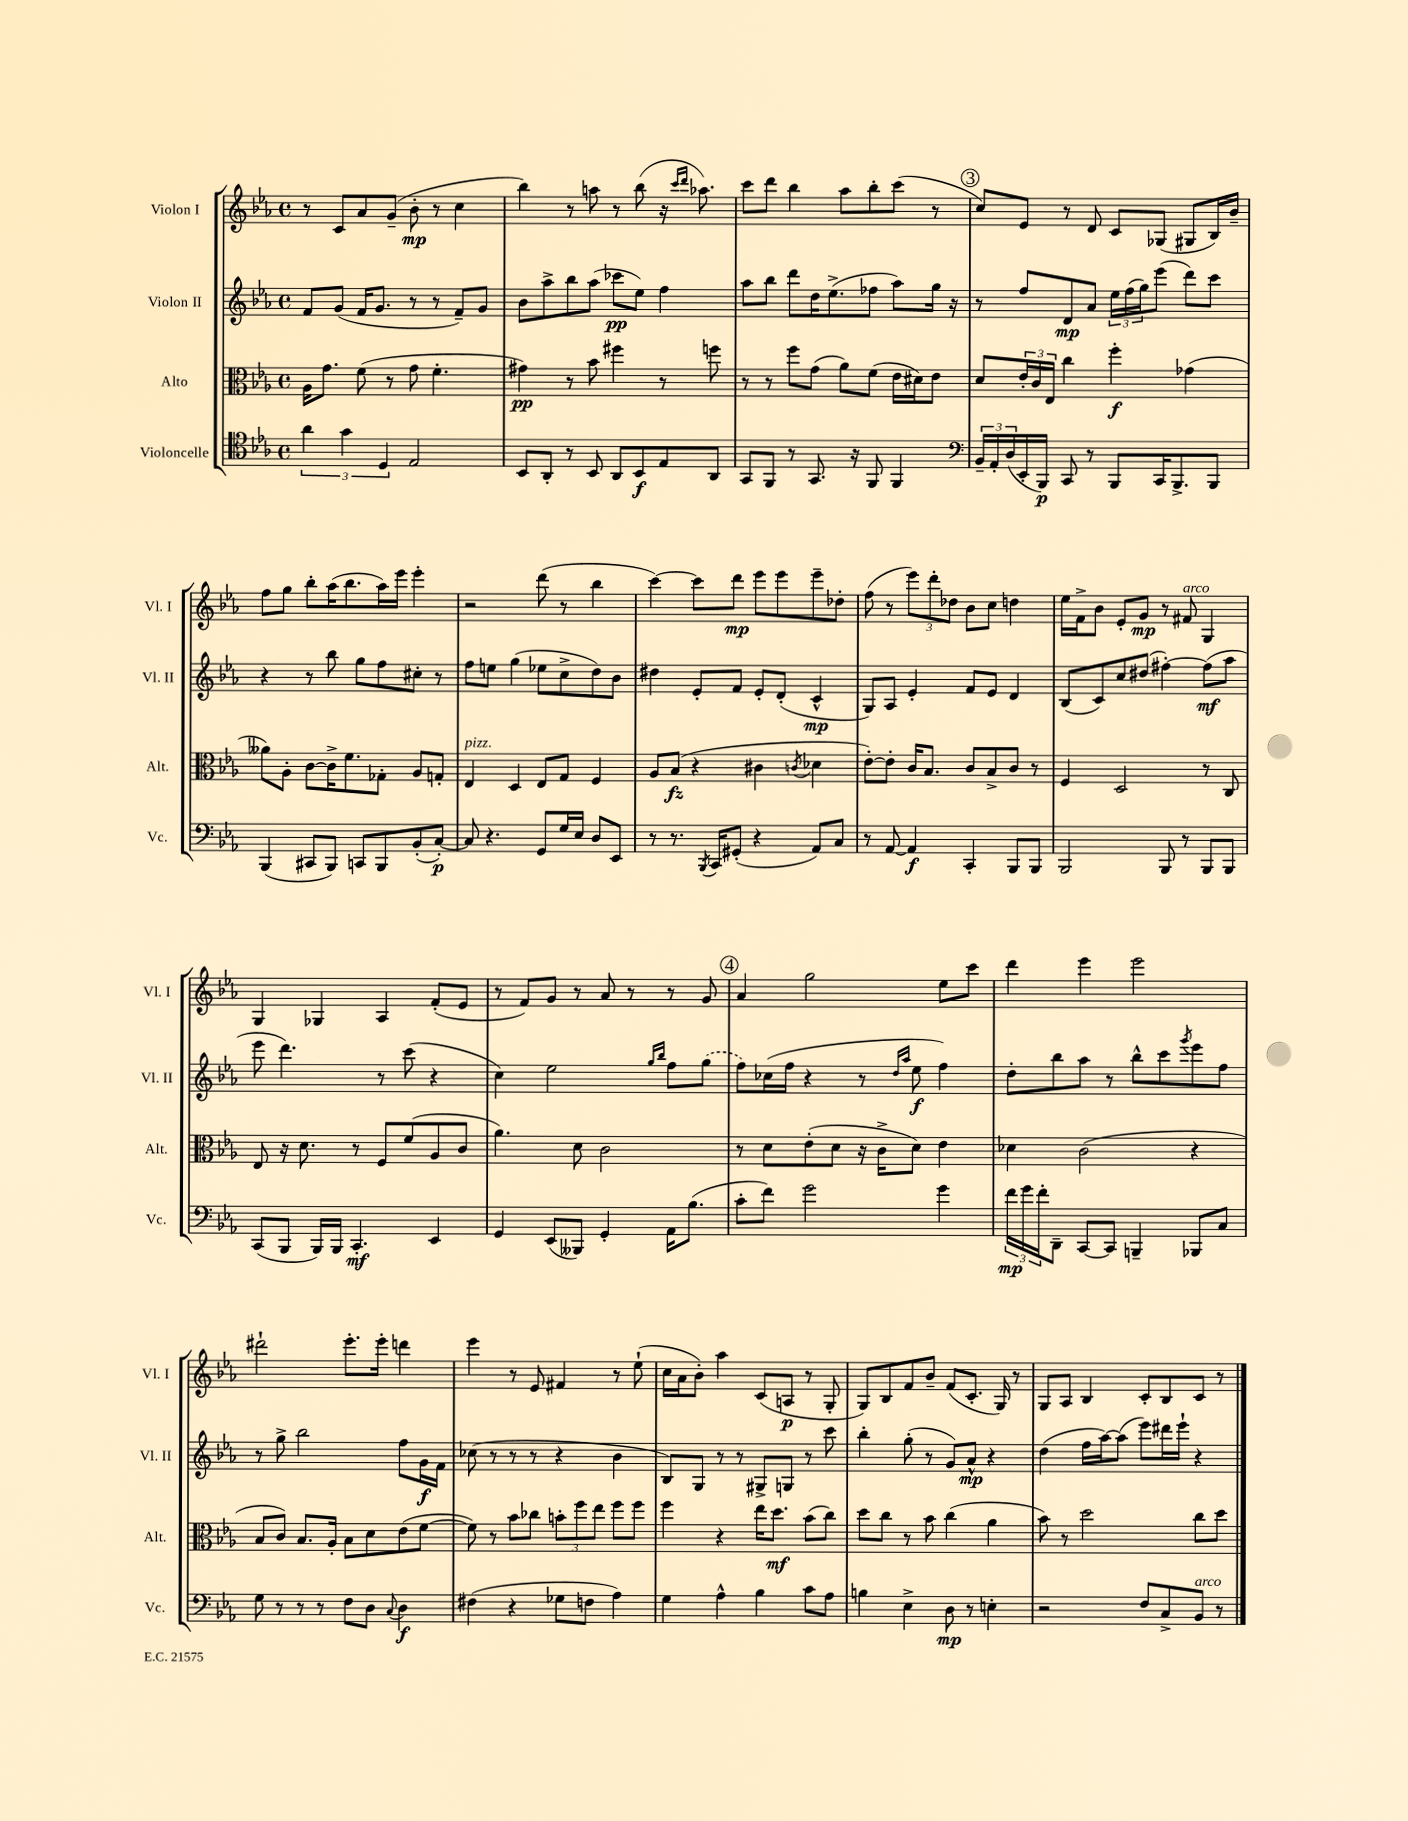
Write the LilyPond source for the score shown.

<<
\new StaffGroup <<
\new Staff = "s0" \with { instrumentName = "Violon I" shortInstrumentName = "Vl. I" } {
    \clef treble \key ees \major \defaultTimeSignature \time 4/4
    r8 c'8 aes'8 g'8--( bes'8-.\mp r8 c''4 |
    bes''4) r8 a''8 r8 bes''8( r16 \grace { c'''16 d'''16 } aes''8.) |
    c'''8 d'''8 bes''4 aes''8 bes''8-. c'''8( r8 |
    \mark \markup { \circle "3" } c''8) ees'8 r8 d'8 c'8 ges8( gis8 bes16) bes'16-- |
    f''8 g''8 bes''8-. aes''16( bes''8. aes''16) ees'''16 ees'''4-. |
    r2 d'''8( r8 bes''4 |
    c'''4~) c'''8 d'''8\mp ees'''8 ees'''8 ees'''8-- des''8-. |
    f''8( r8 \tuplet 3/2 { ees'''8) d'''8-. des''8 } bes'8 c''8 d''4 |
    ees''16 f'16-> bes'8 ees'8-. g'8\mp r8 fis'8^\markup { \italic "arco" } g4 |
    g4 ges4 aes4 f'8-.( ees'8 |
    r8 f'8) g'8 r8 aes'8 r8 r8 g'8 |
    \mark \markup { \circle "4" } aes'4 g''2 ees''8 c'''8 |
    d'''4 ees'''4 ees'''2 |
    dis'''2-! ees'''8.-. ees'''16-. d'''4 |
    ees'''4 r8 ees'8 fis'4 r8 ees''8-!( |
    c''16 aes'16 bes'8-.) aes''4 c'8( a8\p r8 g8-. |
    g8) bes8 f'8 bes'8-- f'8( c'8.-. g16) r8 |
    g8 aes8 bes4 c'8-. bes8 c'8 r8 \bar "|." |
}
\new Staff = "s1" \with { instrumentName = "Violon II" shortInstrumentName = "Vl. II" } {
    \clef treble \key ees \major \defaultTimeSignature \time 4/4
    f'8 g'8( f'16 g'8. r8 r8 f'8--) g'8 |
    bes'8 aes''8-> bes''8 aes''8( ces'''8\pp ees''8) f''4 |
    aes''8 bes''8 d'''8 d''16 ees''8.->( fes''8 aes''8) g''16 r16 |
    \mark \markup { \circle "3" } r8 f''8 d'8\mp aes'8 \tuplet 3/2 { ees''16 f''16( g''16) } ees'''8( d'''8) c'''8 |
    r4 r8 bes''8 g''8 f''8 cis''8-. r8 |
    f''8 e''8 g''4( ees''8 c''8-> d''8) bes'8 |
    dis''4 ees'8-. f'8 ees'8-. d'8-.( c'4-^\mp |
    g8) aes8 ees'4-. f'8 ees'8 d'4 |
    bes8( c'8) c''8 dis''8( fis''4~-.) fis''8\mf( aes''8 |
    ees'''8 d'''4.) r8 c'''8( r4 |
    c''4) ees''2 \grace { g''16 bes''16 } f''8 \once \slurDashed g''8( |
    \mark \markup { \circle "4" } f''8) ces''16( f''16 r4 r8 \grace { d''16 aes''16 } ees''8\f f''4) |
    d''8-. bes''8 aes''8 r8 bes''8-^ c'''8 \acciaccatura { g'''8 } ees'''8 f''8 |
    r8 g''8-> bes''2 f''8 g'16\f f'16 |
    ces''8( r8 r8 r8 r4 bes'4 |
    bes8) g8 r8 r8 gis8-> g8 r8 c'''8 |
    bes''4-. g''8-.( r8 g'8) aes'8-^\mp r4 |
    d''4( f''16 aes''16~) aes''8( ees'''8) dis'''16 ees'''16-! r4 \bar "|." |
}
\new Staff = "s2" \with { instrumentName = "Alto" shortInstrumentName = "Alt." } {
    \clef alto \key ees \major \defaultTimeSignature \time 4/4
    aes16 g'8. f'8( r8 g'8 f'4.-. |
    gis'4\pp) r8 bes'8 fis''4 r8 f''8 |
    r8 r8 f''8 g'8( aes'8) f'8( ees'16 dis'16) ees'8 |
    \mark \markup { \circle "3" } d'8 \tuplet 3/2 { ees'16-. c'16 ees16 } c''4 f''4-.\f ges'4( |
    aeses'8) aes8-. c'8~ c'16-> f'8. ges8-. aes8 g8-. |
    ees4^\markup { \italic "pizz." } d4 ees8 g8 f4 |
    aes8 bes8\fz( r4 cis'4 \acciaccatura { c'8 } des'4 |
    ees'8~-.) ees'8-. c'16 bes8. c'8 bes8-> c'8 r8 |
    f4 d2 r8 c8 |
    ees8 r16 d'8. r8 f8 f'8( aes8 c'8 |
    aes'4.) d'8 c'2 |
    \mark \markup { \circle "4" } r8 d'8 ees'8-.( d'8 r16 c'16-> d'8) ees'4 |
    des'4 c'2( r4 |
    bes8 c'8) bes8. aes16-. bes8 d'8 ees'8( f'8~ |
    f'8) r8 bes'8 ces''8 \tuplet 3/2 { b'8-. f''8 ees''8 } f''8 f''8 |
    f''4 r4 ees''16 d''8.\mf bes'8( c''8) |
    d''8 c''8 r8 bes'8 c''4( aes'4 |
    bes'8) r8 d''2 c''8 d''8 \bar "|." |
}
\new Staff = "s3" \with { instrumentName = "Violoncelle" shortInstrumentName = "Vc." } {
    \clef tenor \key ees \major \defaultTimeSignature \time 4/4
    \tuplet 3/2 { aes'4 g'4 d4 } ees2 |
    bes,8 aes,8-. r8 bes,8 aes,8 bes,8\f ees8 aes,8 |
    g,8 f,8 r8 g,8. r16 f,8 f,4 |
    \mark \markup { \circle "3" } \clef bass \tuplet 3/2 { bes,16-- aes,16-. d16( } ees,16-. bes,,16\p) c,8 r8 bes,,8 c,16 bes,,8.-> bes,,8 |
    bes,,4( cis,8 bes,,8) c,8 bes,,8 bes,8-.( c8~-.\p) |
    c8 r4. g,8 g16 ees16 d8 ees,8 |
    r8 r8. \acciaccatura { bes,,8 } c,16 gis,8-.( r4 aes,8) c8 |
    r8 aes,8~ aes,4\f c,4-. bes,,8 bes,,8 |
    bes,,2 bes,,8 r8 bes,,8 bes,,8 |
    c,8( bes,,8 bes,,16) bes,,16 c,4.-.\mf ees,4 |
    g,4 ees,8( beses,,8) g,4-. aes,16 bes8.( |
    \mark \markup { \circle "4" } c'8-. f'8) g'2 g'4 |
    \tuplet 3/2 { f'16\mp g'16 f'16-. } d,8-- c,8~ c,8 b,,4-- bes,,8 c8 |
    g8 r8 r8 r8 f8 d8 \appoggiatura { c8 } d4\f |
    fis4( r4 ges8 f8 aes4) |
    g4 aes4-^ bes4 c'8 aes8 |
    b4 ees4-> d8\mp r8 e4-. |
    r2 f8 c8-> bes,8^\markup { \italic "arco" } r8 \bar "|." |
}
>>
>>
\layout { \context { \Score \remove "Bar_number_engraver" } }
